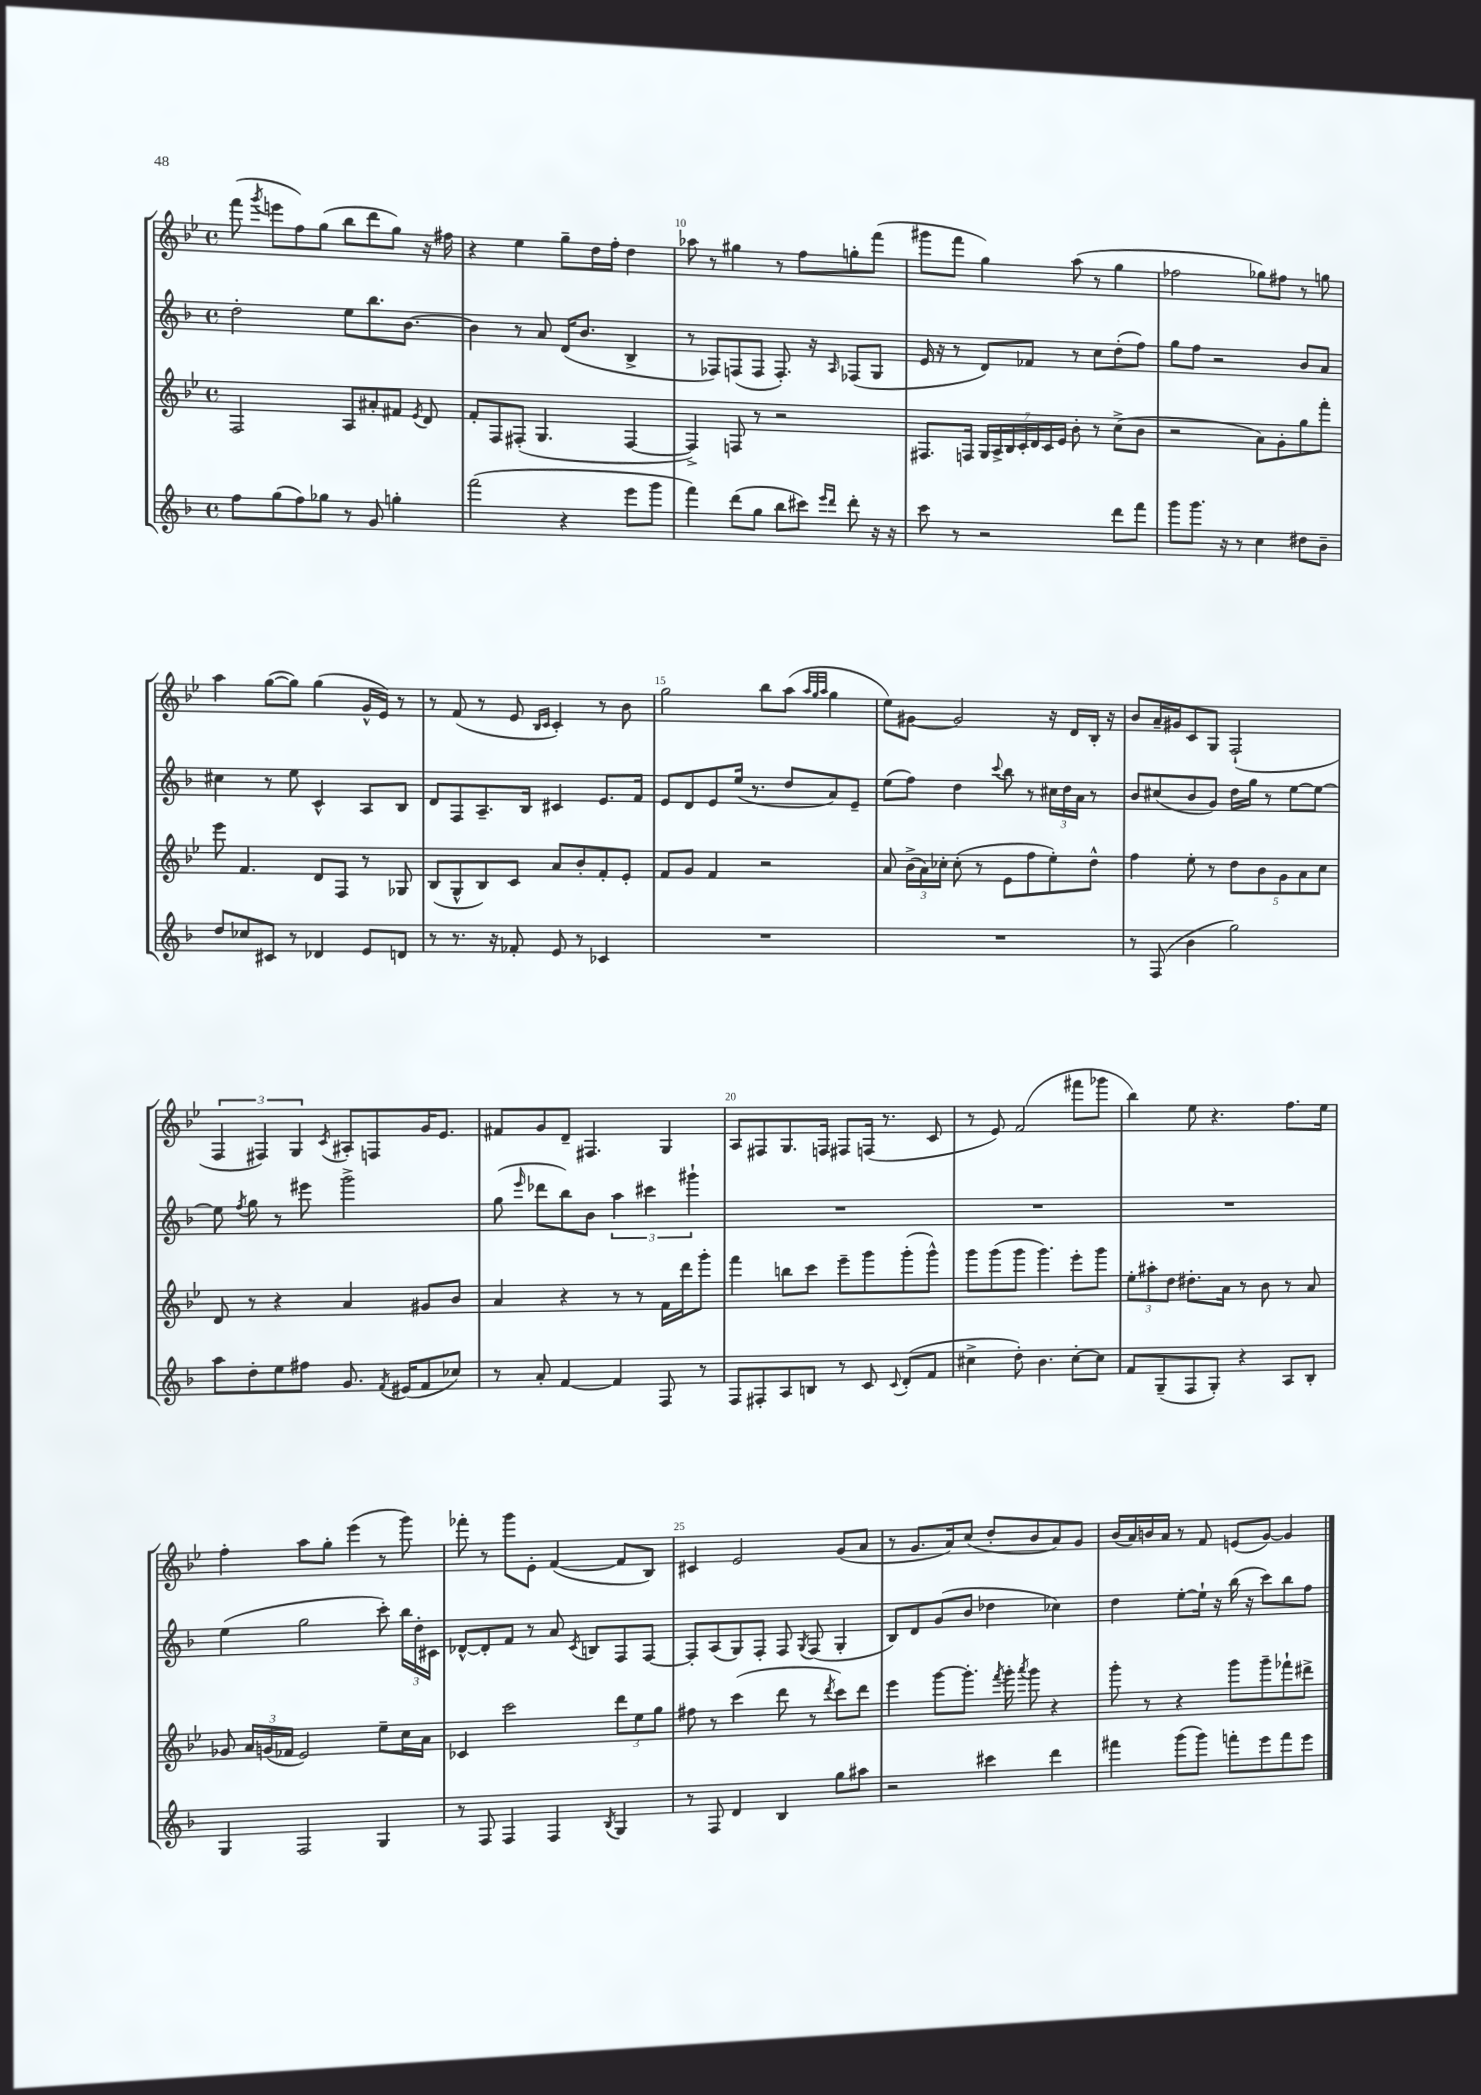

**kern	**kern	**kern	**kern
*staff4	*staff3	*staff2	*staff1
*clefG2	*clefG2	*clefG2	*clefG2
*k[b-]	*k[b-e-]	*k[b-]	*k[b-e-]
*M4/4	*M4/4	*M4/4	*M4/4
*met(c)	*met(c)	*met(c)	*met(c)
8ff\L	2F/	2dd'\	(8fff\
.	.	.	8qggg/
(8gg\	.	.	8eee\L
8ff\)	.	.	8ff\)
8gg-\J	.	.	(8gg\J
8r	8A/L	8ee\L	8bb-\L
8g/	8a#'/	8.bb-\	8ddd\
4gg'\	8f#/J	.	8gg\J)
.	.	[8.b-\J	.
.	8qe-/	.	.
.	8d/	.	16r
.	.	.	16ff#\
=	=	=	=
(2fff\	8f'/L	4b-\]	4r
.	8F/	.	.
.	(8F#'/J	8r	4ee-\
.	4.G/	8a/	.
4r	.	(16d/LK	8gg~\L
.	.	8.b-/J	.
.	.	.	16dd\L
.	.	.	16ff'\JJ
8eee\L	[4F#/	4B-^/	4dd\
8ggg\J	.	.	.
=	=	=	=
4fff\)	4F#^/])	8r	8aa-\
.	.	8F-/L)	8r
(8ddd\L	8F/	(8F/	4gg#\
8gg\J	8r	8F/J	.
8bb-\L	2r	8.F'/)	8r
8ccc#\J)	.	.	8ff\L
.	.	16r	.
16qqeee/LL	.	.	.
16qqddd/JJ	.	16qqA/	.
8ddd'\	.	(8F-/L	8gg'\
16r	.	8G/J	(8fff\J
16r	.	.	.
=	=	=	=
8ccc\	8.F#/L	16e/	8ggg#\L
.	.	16r	.
8r	.	8r	8fff\J
.	16F/Jk	.	.
2r	28G/LL	8d/L)	4gg\)
.	28A^/	.	.
.	28B-/	.	.
.	28c'/	.	.
.	.	8f-/J	.
.	28d/	.	.
.	28c/	.	.
.	28e-/JJ	.	.
.	8b-'\	8r	(8aa\
.	8r	8cc\L	8r
8ddd\L	(8cc^\L	(8dd'\	4gg\
8fff\J	8b-\J	8ff\J)	.
=	=	=	=
8ggg\L	2r	8gg\L	2ff-\
8.ggg\J	.	8ff\J	.
.	.	2r	.
16r	.	.	.
8r	.	.	.
4cc\	8a\L)	.	8gg-\L)
.	8g'\	.	8ff#\J
8dd#\L	8gg\	8b-/L	8r
8b-~\J	8fff'\J	8a/J	8gg\
=	=	=	=
8dd/L	8eee-\	4cc#\	4aa\
8cc-/	4.f/	.	.
8c#/J	.	8r	([8gg\L
8r	.	8ee\	8gg\]J)
4d-/	8d/L	4c^^/	(4gg\
.	8F/J	.	.
8e/L	8r	8A/L	16g^^/LL
.	.	.	16e-/JJ)
8d/J	8G-/	8B-/J	8r
=	=	=	=
8r	(8B-/L	8d/L	8r
8.r	8G^^/	8F/	(8f/
.	8B-/)	8.A~/	8r
16r	.	.	.
8f-'/	8c/J	.	8e-/
.	.	16B-/Jk	.
.	.	.	16qqB-/LL
.	.	.	16qqc/JJ
8e/	8a/L	4c#/	4c'/)
8r	8b-'/	.	.
4c-/	8f'/	8.e/L	8r
.	8e-'/J	.	8b-\
.	.	16f/Jk	.
=	=	=	=
1r	8f/L	8e/L	2gg\
.	8g/J	8d/	.
.	4f/	8e/	.
.	.	(16ee/Jk	.
.	.	8.r	.
.	2r	.	8bb-\L
.	.	8dd/L	(8aa\J
.	.	.	32qqaa/LLL
.	.	.	32qqgg/
.	.	.	32qqaa/JJJ
.	.	8a/)	4gg\
.	.	8e~/J	.
=	=	=	=
1r	8a/	(8ee\L	8ee-\L)
.	(24b-^\LL	8ff\J)	[8g#\J
.	24a\)	.	.
.	24cc-'\JJ	.	.
.	(8cc-'\	4dd\	2g#/]
.	8r	.	.
.	.	8qqccc/	.
.	8e-\L	8bb-\	.
.	8ff\	8r	.
.	8ee-'\)	24cc#\LL	16r
.	.	24dd\	.
.	.	.	16d/LL
.	.	24a\JJ	.
.	8dd^^\J	8r	16B-'/JJ
.	.	.	16r
=	=	=	=
8r	4ff\	8b-/L	8b-/L
(8F/	.	(8cc#/	16a~/L
.	.	.	16g#/J
4b-\	8ee-'\	8b-/	8c/
.	8r	8g/J)	8G/J
2gg\)	10dd\L	16dd\LL	(2F`/
.	.	16gg\JJ	.
.	10b-\	.	.
.	.	8r	.
.	10g\	.	.
.	.	[8ee\L	.
.	10a\	.	.
.	.	8ee\_J	.
.	10cc\J	.	.
=	=	=	=
8aa\L	8d/	8ee\]	6F/
.	.	8qff/	.
8dd'\	8r	8gg\	.
.	.	.	6F#/)
8ee\	4r	8r	.
.	.	.	6G/
8ff#\J	.	8eee#\	.
.	.	.	8qc/
8.g/	4a/	2ggg^\	8A#'/L
.	.	.	8F/
8qf/	.	.	.
(16e#/LK	.	.	.
8f/	8g#/L	.	16g/K
.	.	.	8.e-/J
8cc-/J)	8b-/J	.	.
=	=	=	=
8r	4a/	(8gg\	8f#/L
.	.	16qqeee/	.
8a'/	.	8ddd-\L	8g/
[4f/	4r	8bb-\)	8d~/J
.	.	8b-\J	4.F#/
4f/]	8r	6aa\	.
.	8r	.	.
.	.	6ccc#\	.
8F/	16f\LL	.	4G/
.	16ddd\J	.	.
.	.	6ggg#`\	.
8r	8ggg'\J	.	.
=	=	=	=
8F/L	4fff\	1r	8A/L
8F#'/	.	.	8F#/
8A/	8bb\L	.	8.G/
8B/J	8ccc\J	.	.
.	.	.	16F/Jk
8r	8eee-~\L	.	8F#/L
8c/	8ggg\	.	(16F/Jk
.	.	.	8.r
8qqc/	.	.	.
(8d'/L	(8ggg'\	.	.
8f/J	8ggg^^\J)	.	8c/
=	=	=	=
4cc#^\	8ggg\L	1r	8r
.	(8ggg\	.	8e-/)
8dd'\)	8ggg\J	.	(2f/
4.b-\	4.ggg\)	.	.
[8cc#'\L	8eee-'\L	.	8fff#\L
8cc#\]J	8ggg\J	.	8ggg-\J
=	=	=	=
8f/L	12ee-'\L	1r	4bb-\)
.	12aa#'\	.	.
(8G~/	.	.	.
.	12dd\J	.	.
8F/	8.dd#'\L	.	8ee-\
8G'/J)	.	.	4.r
.	16a\Jk	.	.
4r	8r	.	.
.	8b-\	.	.
8A/L	8r	.	8.ff\L
8B-'/J	8a/	.	.
.	.	.	16ee-\Jk
=	=	=	=
4G/	8g-/	(4ee\	4ff'\
.	24a/LL	.	.
.	(24g/	.	.
.	24f-/JJ	.	.
2F/	2e-/)	2gg\	8aa\L
.	.	.	8gg'\J
.	.	.	(4eee-\
4G/	8ee-~\L	8ccc'\)	8r
.	16cc\L	24bb-\LL	8ggg\)
.	.	24dd'\	.
.	16a\JJ	.	.
.	.	24c#\JJ	.
=	=	=	=
8r	4c-/	[8d-^^/L	8fff-'\
8F/	.	8d-'/]	8r
4F/	2ccc\	8f/J	8ggg\L
.	.	8r	8e-'\J
4F/	.	8a/	([4f/
.	.	8qc/	.
.	.	8B/L	.
8qB-/	.	.	.
4G/	12ddd\L	8F/	8f/]L
.	12ee-\	.	.
.	.	[8F/J	8B-/J)
.	12gg\J	.	.
=	=	=	=
8r	8ff#\	8F'/]L	4c#/
8F/	8r	(8A/	.
4d/	(4ccc\	8G/)	2e-/
.	.	8F'/J	.
4B-/	8ddd\	8F/	.
.	.	8qG/	.
.	8r	(8F/	.
.	8qddd/	.	.
8gg\L	8ccc\L)	4G'/	(8g/L
8aa#\J	8ddd\J	.	8a/J
=	=	=	=
2r	4eee-\	8B-/L)	8r
.	.	8d/	8.g/L
.	[8ggg\L	(8g/	.
.	.	.	16a/k)
.	8.ggg'\]J	8b-/J	(8cc/J
4ccc#\	.	4dd-\	8dd'/L
.	8qfff/	.	.
.	16ggg'\	.	.
.	8qaaa/	.	.
.	8ggg\	.	8b-/
4ddd\	4r	4cc-\)	8a/)
.	.	.	8g/J
=	=	=	=
4fff#\	8ggg'\	4dd\	(16b-/LL
.	.	.	16a/)
.	8r	.	16b/
.	.	.	16a/JJ
(8ggg\L	4r	[8ee'\L	8r
8ggg\J)	.	16ee`\]Jk	8f/
.	.	16r	.
8fff'\L	8ggg\L	(16bb-\	(8e/L
.	.	16r	.
8eee\	8ggg~\	8ccc\L)	[8g/J)
8fff\	8fff-`\	8bb-\	4g/]
8eee\J	8ddd#^\J	8ff\J	.
==	==	==	==
*-	*-	*-	*-
